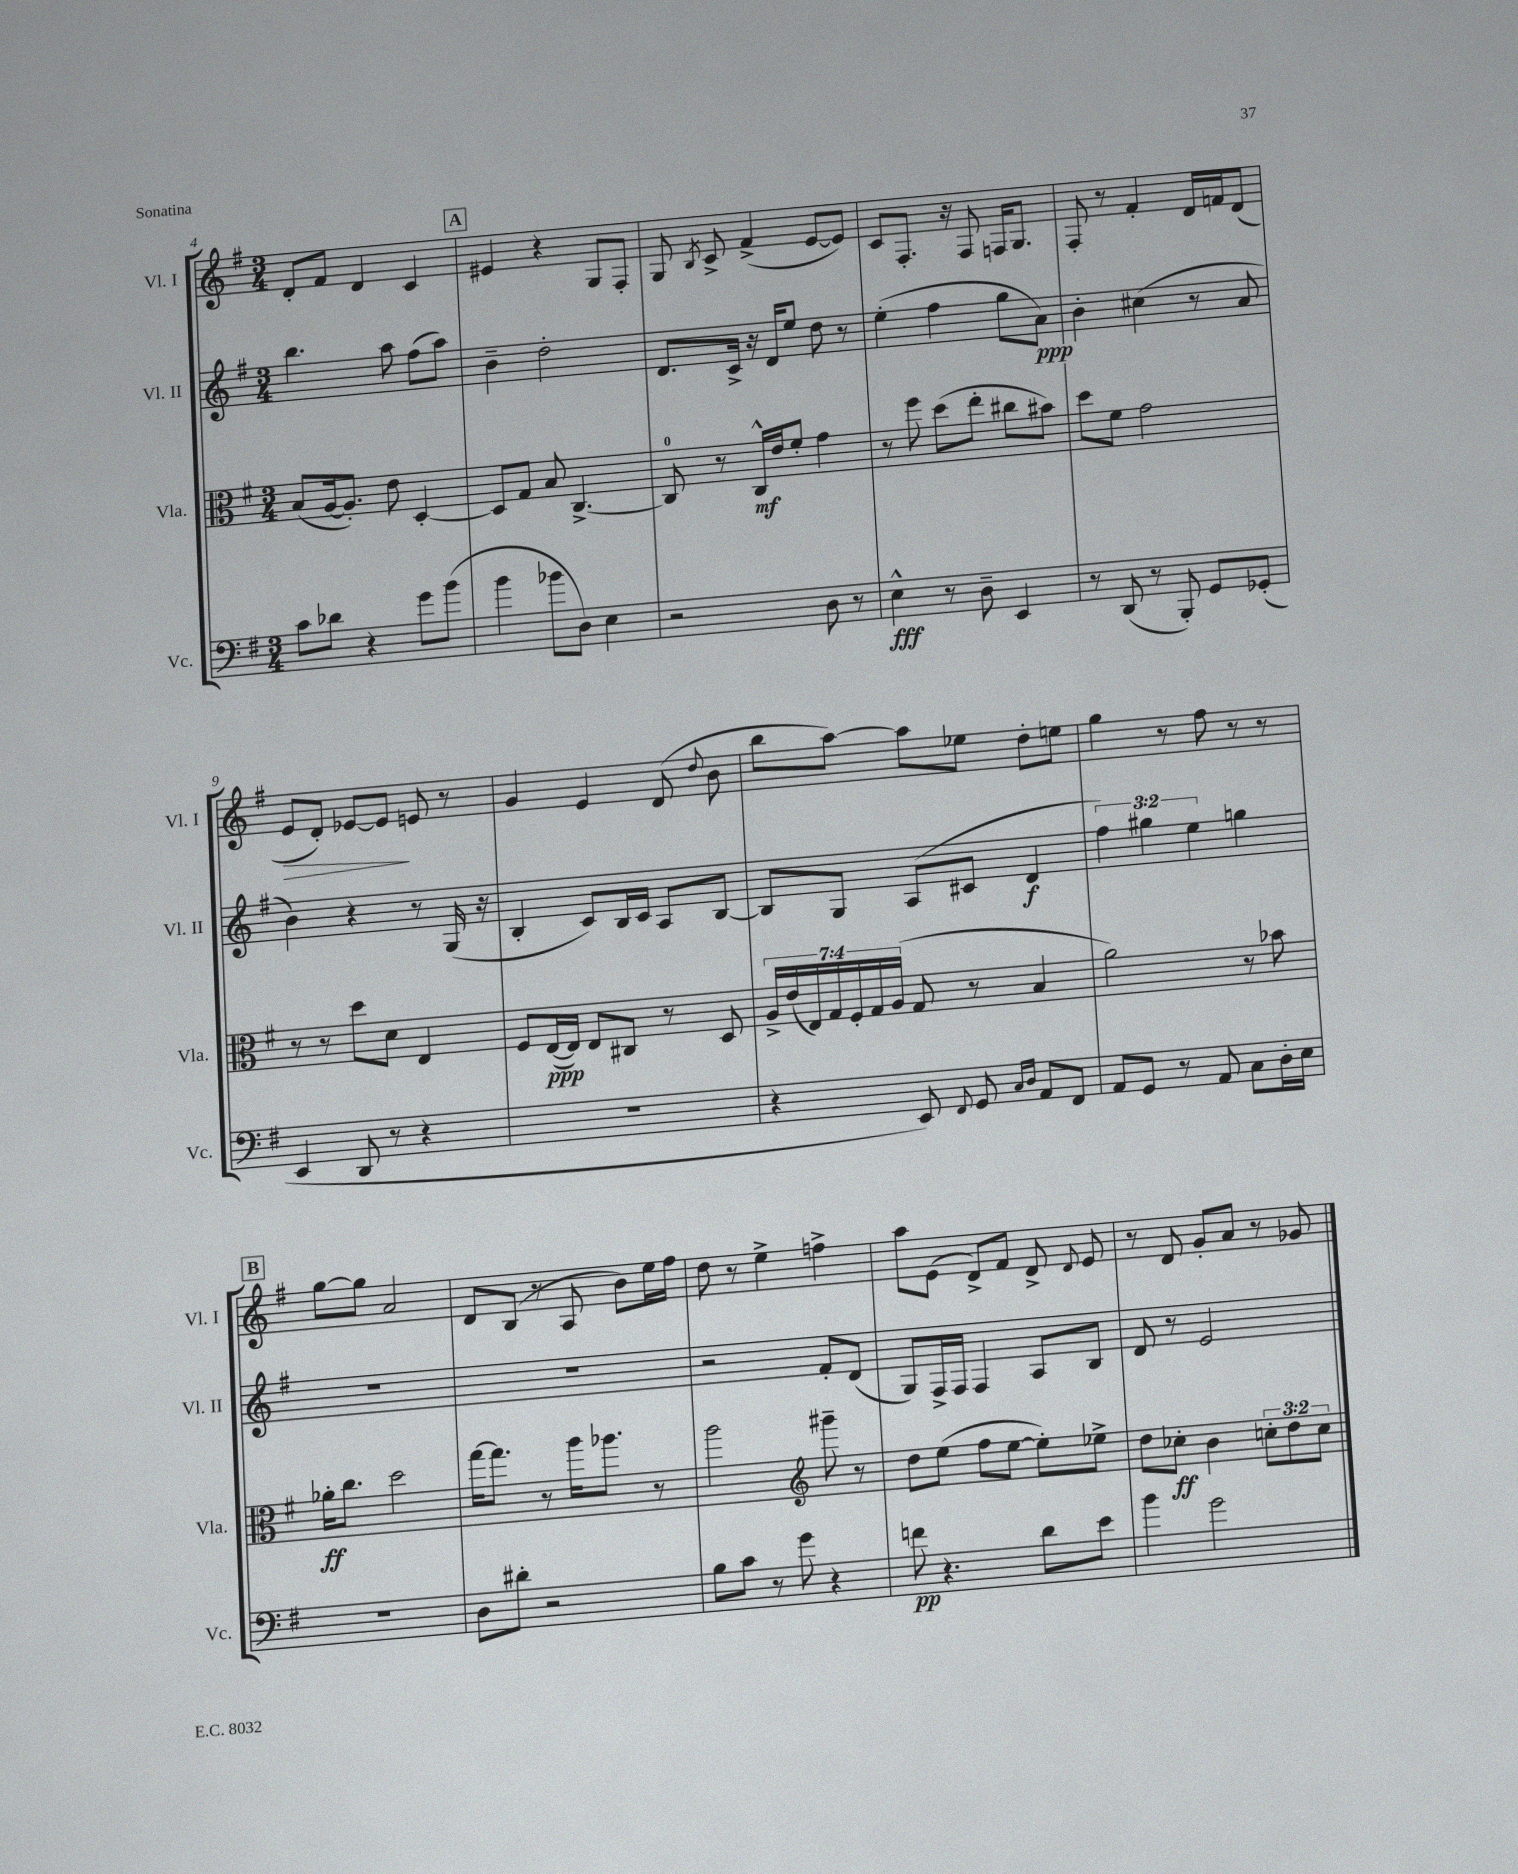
<<
\new StaffGroup <<
\new Staff = "s0" \with { instrumentName = "Vl. I" shortInstrumentName = "Vl. I" } {
    \clef treble \key g \major \numericTimeSignature \time 3/4
    \autoBeamOff d'8[-. fis'8] d'4 c'4 |
    \mark \markup { \box "A" } eis'4 r4 g8[ fis8]-. |
    g8 \acciaccatura { b8 } c'8-> fis'4->( e'8[~ e'8]) |
    c'8[ fis8.]-. r16 fis8 f16[ g8.] |
    fis8-. r8 fis'4-. d'16[ f'16 d'8]( |
    e'8[\> d'8]-.) ees'8[~ ees'8]\! e'8 r8 |
    g'4 e'4 d'8( \appoggiatura { d''8 } b'8 |
    b''8[ a''8]~) a''8[ ees''8] d''8[-. e''8] |
    g''4 r8 fis''8 r8 r8 |
    \mark \markup { \box "B" } g''8[~ g''8] a'2 |
    d'8[ b8]( r8 a8 b'8[) e''16 fis''16] |
    d''8 r8 e''4-> f''4-> |
    a''8[ e'8]( d'8[->) fis'8] d'8-> \appoggiatura { d'8 } e'8 |
    r8 d'8 g'8[-. a'8] r8 ges'8 \bar "|." |
}
\new Staff = "s1" \with { instrumentName = "Vl. II" shortInstrumentName = "Vl. II" } {
    \clef treble \key g \major \numericTimeSignature \time 3/4 \override Staff.TupletNumber.text = #tuplet-number::calc-fraction-text
    \autoBeamOff b''4. a''8 fis''8[( a''8]) |
    \mark \markup { \box "A" } b'4-- d''2-. |
    d'8.[ c'16]-> r16 d'16[ e''8] d''8 r8 |
    e''4-.( fis''4 g''8[ a'8]\ppp) |
    b'4-. cis''4( r8 a'8 |
    b'4) r4 r8 g16( r16 |
    b4-. c'8[) b16 c'16] a8[ b8]~ |
    b8[ g8] a8[( cis'8] d'4\f |
    \tuplet 3/2 { fis''4) gis''4 e''4 } g''4 |
    \mark \markup { \box "B" } R2. |
    R2. |
    r2 fis'8[-. d'8]( |
    g8[) fis16-> fis16] fis4 a8[ b8] |
    d'8 r8 e'2 \bar "|." |
}
\new Staff = "s2" \with { instrumentName = "Vla." shortInstrumentName = "Vla." } {
    \clef alto \key g \major \numericTimeSignature \time 3/4 \override Staff.TupletNumber.text = #tuplet-number::calc-fraction-text
    \autoBeamOff b8[( a16~ a8.]-.) e'8 d4~-. |
    \mark \markup { \box "A" } d8[ g8] b8 c4.~-> |
    c8-0 r8 c16[-^\mf e'16 fis'8]-. g'4 |
    r8 fis''8 d''8[( e''8]-. cis''8[ bis'8]) |
    d''8[ fis'8] g'2 |
    r8 r8 d''8[ d'8] e4 |
    fis8[ e16~\ppp( e16]) e8[ cis8] r8 d8 |
    \tuplet 7/4 { a16[-> e'16( e16) g16 fis16-. g16 a16]( } g8 r8 b4 |
    a'2) r8 bes'8 |
    \mark \markup { \box "B" } aes'16[-.\ff c''8.] d''2 |
    g''16[~ g''8.] r8 a''16[ aes''8.] r8 |
    a''2 \clef treble gis'''8-- r8 |
    d''8[ e''8]( fis''8[ e''8]~ e''8[-.) ees''8]-> |
    d''8[ ces''8]-.\ff b'4 \tuplet 3/2 { c''8[-. d''8 c''8] } \bar "|." |
}
\new Staff = "s3" \with { instrumentName = "Vc." shortInstrumentName = "Vc." } {
    \clef bass \key g \major \numericTimeSignature \time 3/4
    \autoBeamOff c'8[ des'8] r4 g'8[ b'8]( |
    \mark \markup { \box "A" } b'4 bes'8[ d8]) e4 |
    r2 d8 r8 |
    e4-^\fff r8 d8-- e,4 |
    r8 d,8( r8 b,,8-.) g,8[ ges,8]-.( |
    e,4 d,8 r8 r4 |
    R2. |
    r4 e,8) \appoggiatura { fis,8 } g,8 \grace { c16[ d16] } a,8[ fis,8] |
    a,8[ g,8] r8 a,8 c8[ d16-. e16] |
    \mark \markup { \box "B" } R2. |
    d8[ dis'8]-. r2 |
    b8[ c'8] r8 g'8 r4 |
    f'8\pp r4. d'8[ e'8] |
    b'4 g'2 \bar "|." |
}
>>
>>
\layout { \context { \Score currentBarNumber = #4 } }
